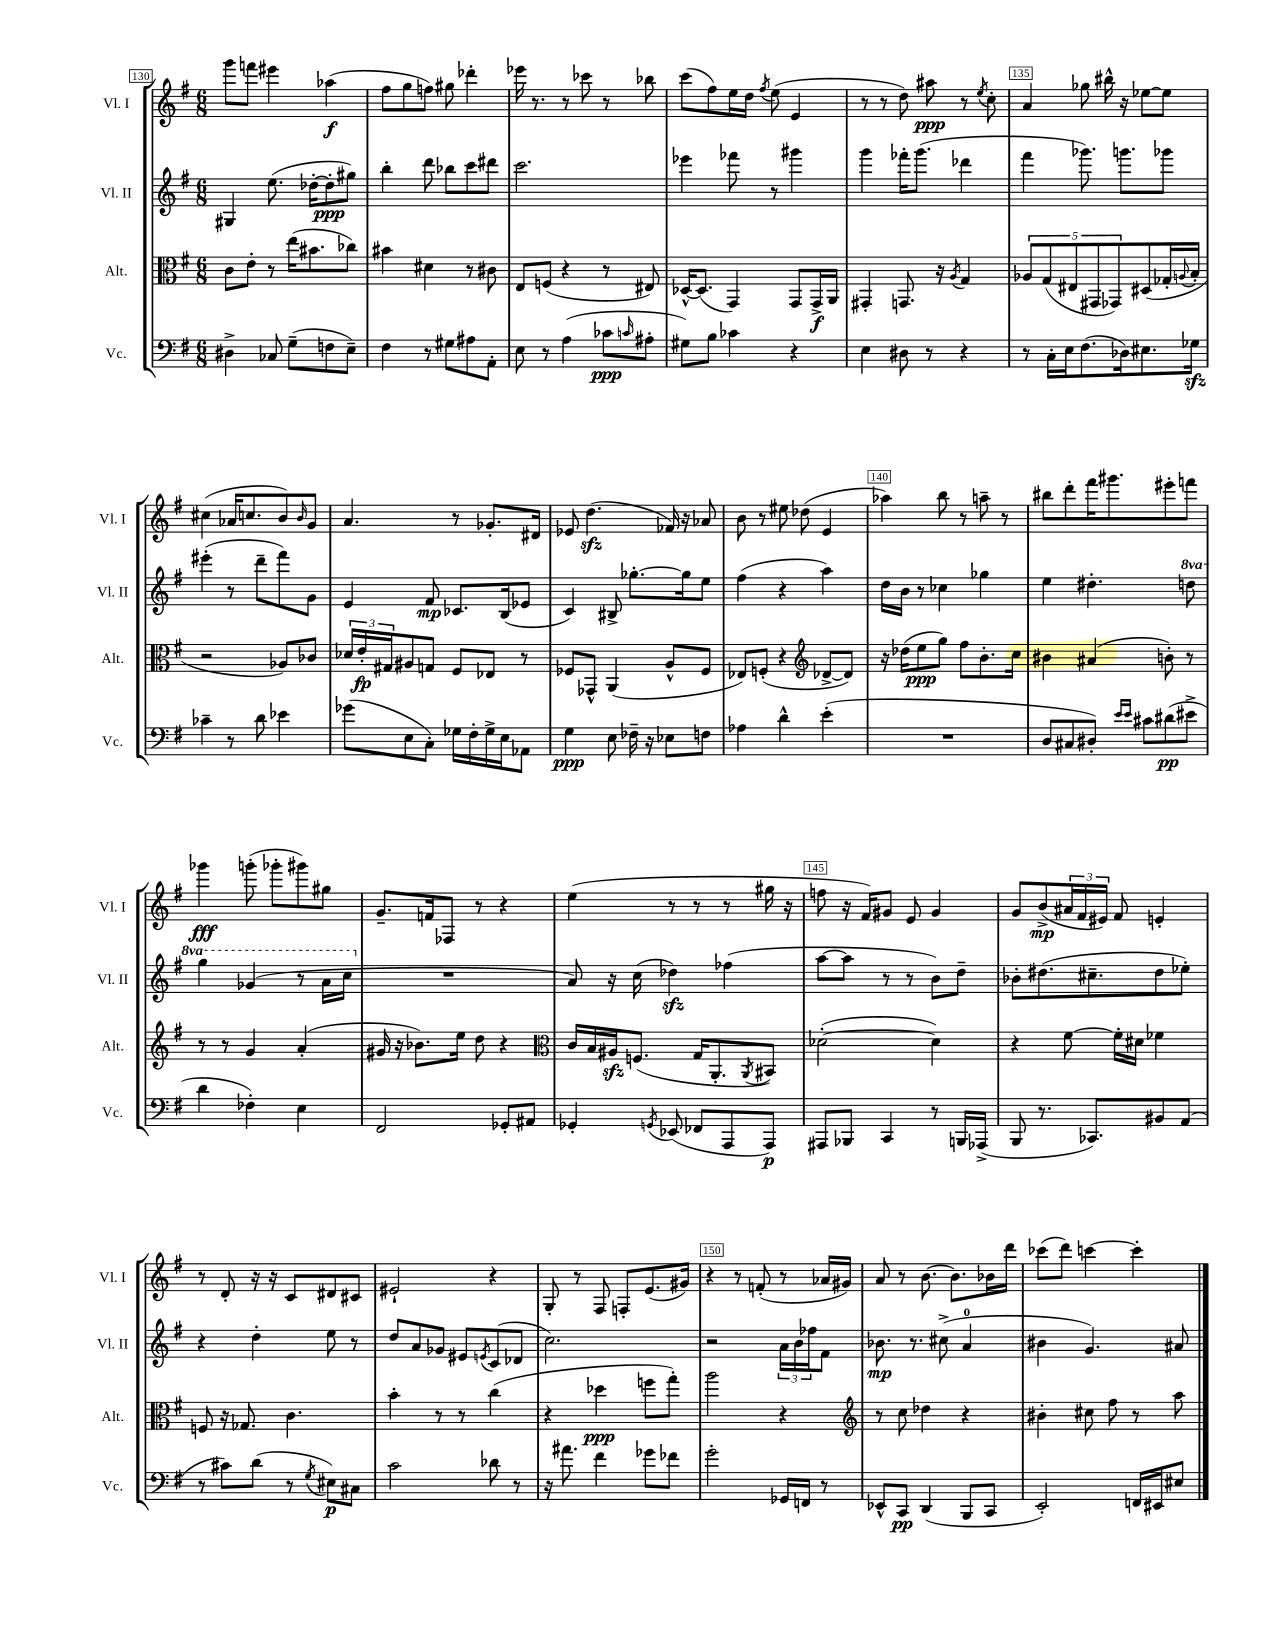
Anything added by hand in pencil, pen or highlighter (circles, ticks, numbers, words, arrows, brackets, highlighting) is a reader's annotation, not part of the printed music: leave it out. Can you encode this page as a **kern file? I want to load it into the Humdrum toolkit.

**kern	**kern	**kern	**kern
*staff4	*staff3	*staff2	*staff1
*clefF4	*clefC3	*clefG2	*clefG2
*k[f#]	*k[f#]	*k[f#]	*k[f#]
*M6/8	*M6/8	*M6/8	*M6/8
4D#^	8c	4G#	8ggg
.	8e'	.	8fff
8C-	8r	(8.ee	4eee#
(8G~	(16ee	.	.
.	8.b#	[16dd-'	.
8F	.	8dd-']	(4aa-
8E~)	8cc-)	8gg#)	.
=	=	=	=
4F#	4b#	4bb'	8ff#
.	.	.	8gg
8r	4d#	8ddd	8ff)
8G#	.	8bb-	8gg#
8A#	8r	8ccc	4ddd-'
8AA'	8c#	8ddd#	.
=	=	=	=
8E	8E	2.ccc	16eee-
.	.	.	8.r
8r	(8F	.	.
(4A	4r	.	8r
.	.	.	8ccc-
8c-	8r	.	8r
16qqc	.	.	.
8A#'	8E#)	.	8bb-
=	=	=	=
8G#)	[16D-^^	4eee-	(8ccc
.	(8.D-]	.	.
8B	.	.	8ff#)
4c-	4GG)	8fff-	16ee
.	.	.	16dd
.	.	.	8qff#
.	.	8r	(8ee
4r	8GG	4ggg#	4e
.	16GG^	.	.
.	16AA	.	.
=	=	=	=
4E	4GG#'	4ggg	8r
.	.	.	8r
8D#	8.GG	16fff-'	8dd)
.	.	(8.ggg	.
8r	.	.	8aa#
.	16r	.	.
.	8qA	.	.
4r	4G	4ddd-	8r
.	.	.	8qee
.	.	.	8cc'
=	=	=	=
8r	10A-	4fff#	4a
.	(10G	.	.
16C'	.	.	.
16E	.	.	.
.	10E#	.	.
(8.F#	.	8.ggg-)	8gg-
.	10GG#	.	.
.	.	.	16bb#^^
.	10GG-)	.	.
16D-)	.	8.ggg	16r
8.E#	(8D#	.	[8ee-
.	16G-'	8ggg-	8ee-]
.	8qqA	.	.
16G-	16B'	.	.
=	=	=	=
4c-~	2r	(4eee#'	(4cc#
8r	.	8r	16a-
.	.	.	8.cc
8d	.	8ddd~	.
4e-	8A-)	8fff#)	8b)
.	.	.	16qqb
.	8c-	8g	8g
=	=	=	=
(8g-	24d-	4e	4.a
.	24e'	.	.
.	24G#	.	.
8E	8A#	.	.
8C')	8G	8f#	.
16G-	8F#	8.c-	8r
16F#'	.	.	.
16G-^	8E-	.	8.g-'
16E	.	(16B	.
8AA-	8r	8e-	.
.	.	.	16d#
=	=	=	=
4G	8F-	4c)	8e-
.	8GG-^^	.	(4.dd
8E	(4AA	8B#^	.
16F-~	.	[8.gg-'	.
16r	.	.	.
8E-	8A^^	.	16f-)
.	.	16gg-]	16r
8F	8F-	8ee	8a-
=	=	=	=
4A-	8E-)	(4ff#	8b
.	(8F'	.	8r
4d^^	4r	4r	8ee#
.	.	.	(8dd-
*	*clefG2	*	*
(4e'	[8d-^	4aa)	4e
.	8d-])	.	.
=	=	=	=
2.r	16r	16dd	4aa-)
.	(16dd-	16b	.
.	8ee	8r	.
.	8gg)	4cc-	8bb
.	8ff#	.	8r
.	8.b'	4gg-	8aa~
.	.	.	8r
.	16cc	.	.
=	=	=	=
8D	4b#	4ee	8bb#
8C#	.	.	8ddd'
8D#')	(4a#	4.dd#'	16fff#
.	.	.	8.ggg#
16qqe	.	.	.
16qqe	.	.	.
8c#	.	.	.
(8d#	8b')	.	8eee#'
8e#^	8r	8ddd	8fff
=	=	=	=
4d	8r	4ggg	4ggg-
.	8r	.	.
4F-')	4g	(4gg-	(8ggg'
.	.	.	8ggg-'
4E	(4a'	8r	8ggg#)
.	.	16aa	8gg#
.	.	16ccc	.
=	=	=	=
2FF#	16g#	2.r	8.g~
.	16r	.	.
.	8.b-)	.	.
.	.	.	16f
.	.	.	8F-
.	16ee	.	.
.	8dd	.	8r
8GG-'	4r	.	4r
8AA#	.	.	.
=	=	=	=
*	*clefC3	*	*
4GG-'	16c	8a)	(4ee
.	16B	.	.
.	16A#	16r	.
.	(8.F	(16cc	.
8qGG	.	.	.
(8EE-	.	4dd-)	8r
8FF-	16G	.	8r
.	8.AA'	.	.
8AAA	.	(4ff-	8r
.	8qAA	.	.
8AAA)	8BB#)	.	16gg#
.	.	.	16r
=	=	=	=
8AAA#	([2d-'	[8aa	8ff
8BBB-	.	8aa]	16r
.	.	.	16f#)
4CC	.	8r	8g#
.	.	8r	8e
8r	4d-])	8b)	4g#
16BBB	.	8dd~	.
(16AAA-^	.	.	.
=	=	=	=
8BBB	4r	8b-'	8g
8.r	.	(8.dd#	(8b^
.	[8f#	.	24a#
.	.	.	24f#
8.CC-)	.	8.cc#~	.
.	.	.	24e#)
.	16f#']	.	8f#
.	16d#	.	.
8BB#	4f-	8dd#	4e'
(8AA	.	8ee-')	.
=	=	=	=
8r	8F	4r	8r
8c#)	16r	.	8d'
.	8.G-	.	.
(8d	.	4dd'	16r
.	.	.	16r
8r	4.c	.	8c
8qG	.	.	.
8E#)	.	8ee	8d#
8C#	.	8r	8c#
=	=	=	=
2c	4b'	8dd	2e#`
.	.	8a	.
.	8r	8g-	.
.	8r	8e#	.
.	.	8qe	.
8d-	(4cc	(8c	4r
8r	.	8d-	.
=	=	=	=
16r	4r	2.cc)	8G'
8.a#	.	.	.
.	.	.	8r
4f#	4dd-	.	8F#
.	.	.	8F'
8g-	8ff	.	(8.e
8f-	8gg')	.	.
.	.	.	16g#)
=	=	=	=
2g'	2aa	2r	4r
.	.	.	8r
.	.	.	(8f'
16GG-	4r	24a	8r
.	.	24b	.
16FF	.	.	.
.	.	24ff-	.
8r	.	8f#	16a-
.	.	.	16g#)
=	=	=	=
*	*clefG2	*	*
8EE-^^	8r	8.b-	8a
8CC	8cc	.	8r
.	.	8.r	.
(4DD	4dd-	.	[8.b
.	.	(8cc#^	.
.	.	.	8.b]
8BBB	4r	4a	.
8CC	.	.	16b-
.	.	.	16ddd
=	=	=	=
2EE')	4b#'	4b#	(8ccc-
.	.	.	8ddd)
.	8cc#	4.g)	[4ccc
.	8ff#	.	.
16FF	8r	.	4ccc']
16EE#	.	.	.
8E#	8aa	8a#	.
==	==	==	==
*-	*-	*-	*-
